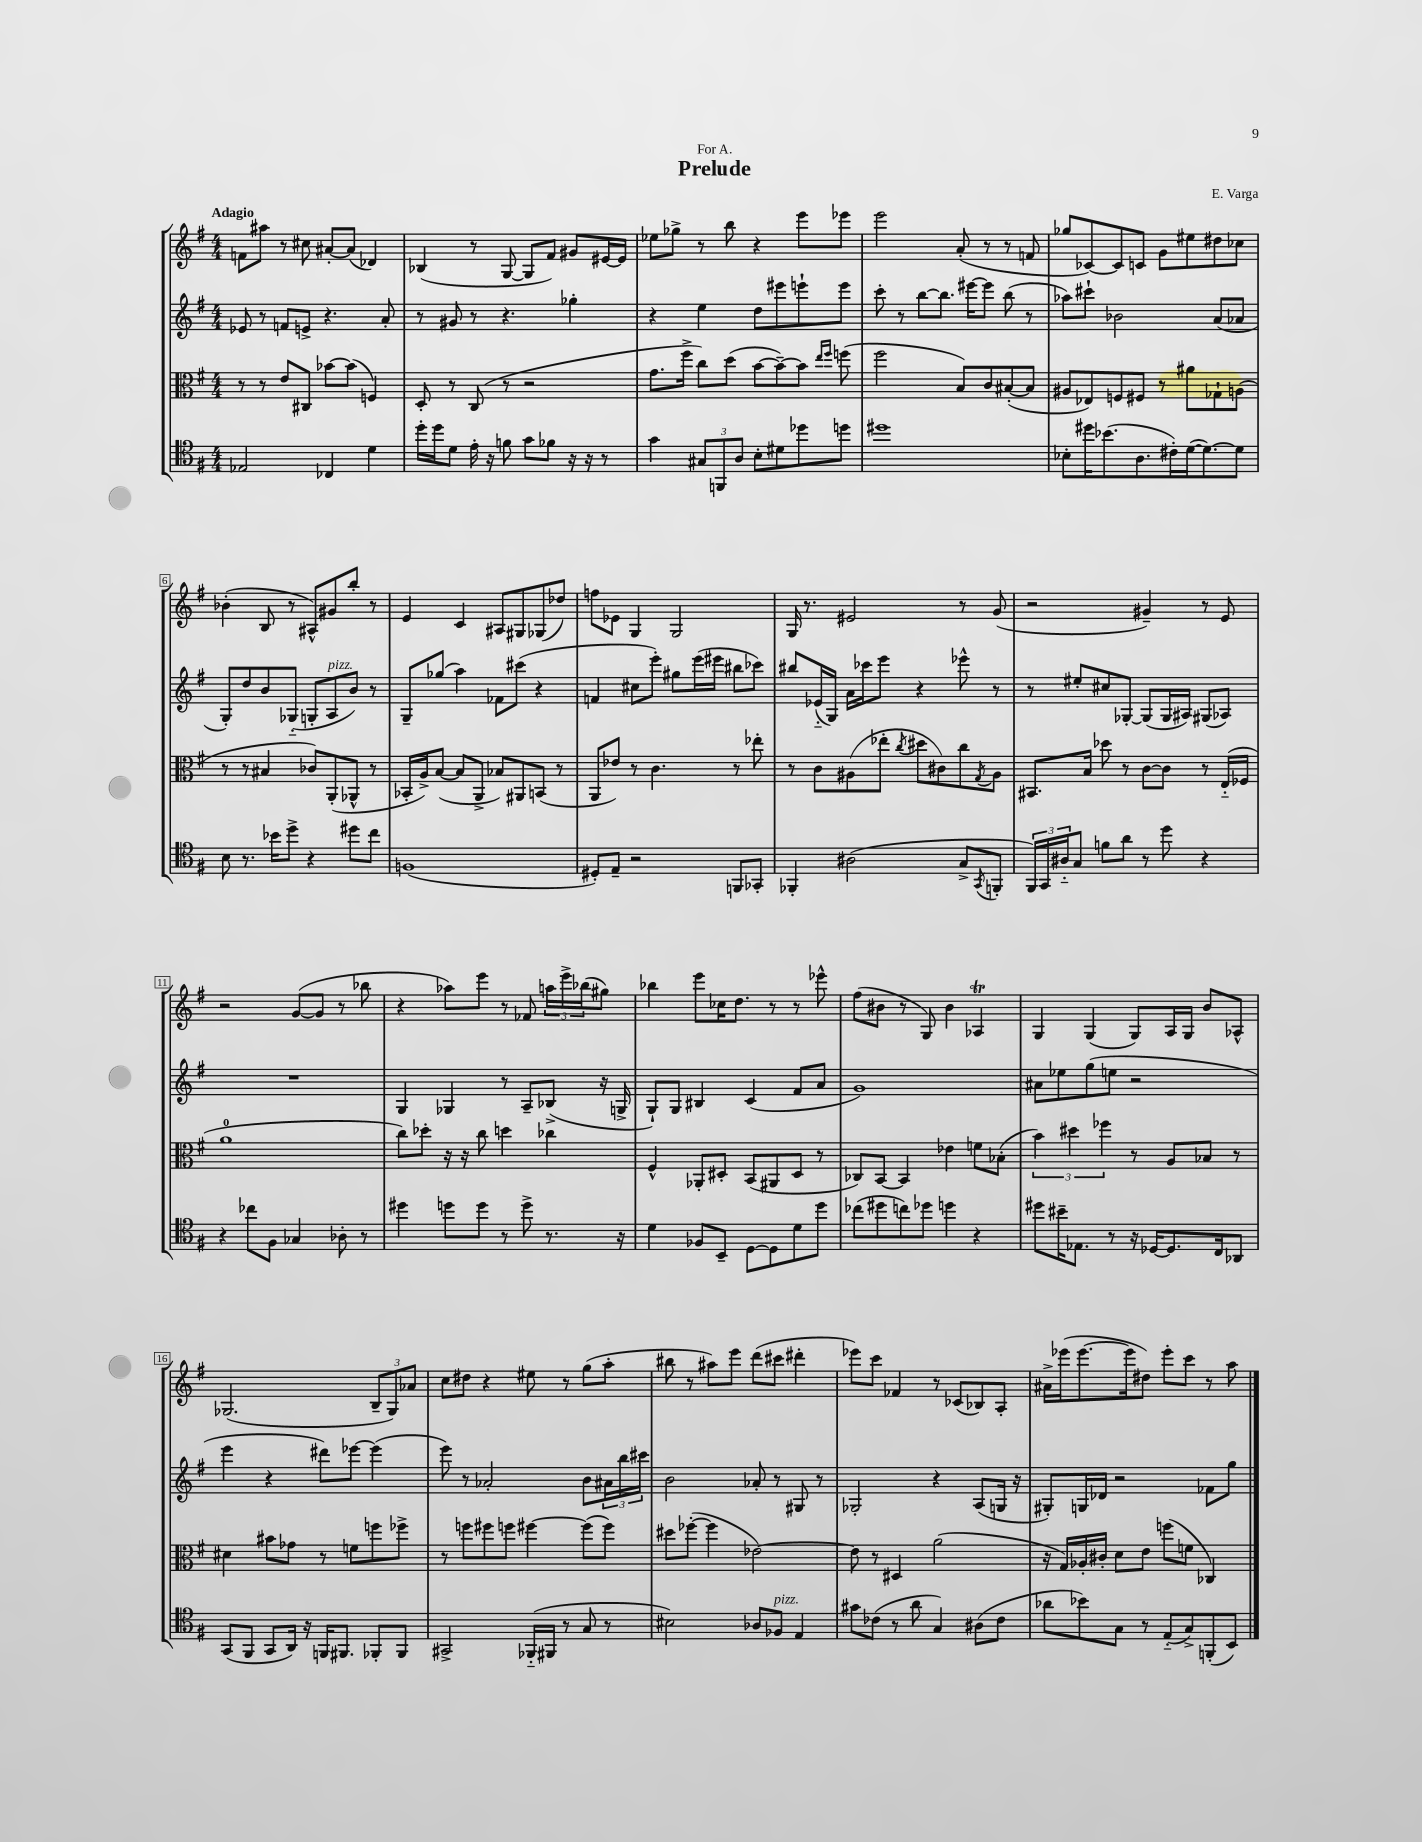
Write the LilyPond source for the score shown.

\header { title = "Prelude" composer = "E. Varga" dedication = "For A." }
<<
\new StaffGroup <<
\new Staff = "s0" {
    \clef treble \key g \major \numericTimeSignature \time 4/4 \tempo "Adagio"
    f'8 ais''8 r8 cis''8 ais'8~-. ais'8( des'4) |
    bes4( r8 g8~ g8 fis'8) gis'8 eis'16~ eis'16 |
    ees''8 ges''8-> r8 b''8 r4 e'''8 ees'''8 |
    e'''2 a'8-.( r8 r8 f'8 |
    ges''8 ces'8~) ces'8 c'8 g'8 eis''8 dis''8 ces''8 |
    bes'4-.( b8 r8 ais8-^) gis'8 b''8-. r8 |
    e'4 c'4 ais8 gis8 ges8( des''8) |
    f''8 ees'8 g4 g2 |
    g16 r8. eis'2 r8 g'8( |
    r2 gis'4--) r8 e'8 |
    r2 g'8~( g'8 r8 bes''8 |
    r4 aes''8) e'''8 r8 fes'8 \tuplet 3/2 { a''16 e'''16-> bes''16( } gis''8) |
    bes''4 e'''8 ces''16 d''8. r8 r8 ees'''8-^ |
    fis''8( bis'8 r8 g8) bis'4 aes4\trill |
    g4 g4( g8) a16 g16 b'8 aes8-^ |
    ges2.( \tuplet 3/2 { b8-- ges8) aes'8 } |
    c''8 dis''8 r4 eis''8 r8 g''8( a''8-. |
    bis''8 r8 ais''8) e'''8 d'''8( cis'''8 dis'''4-. |
    ees'''8) c'''8 fes'4 r8 ces'8( bes8) a8-. |
    ais'16-> ees'''16( ees'''8.~ ees'''16 dis''8) ees'''8-. c'''8 r8 a''8 \bar "|." |
}
\new Staff = "s1" {
    \clef treble \key g \major \numericTimeSignature \time 4/4
    ees'8 r8 f'8 e'8-> r4. a'8-. |
    r8 gis'8 r8 r4. ges''4-. |
    r4 e''4 d''8 eis'''8 e'''8-! e'''8 |
    c'''8-. r8 b''8~ b''8. eis'''16~ eis'''8 b''8( r8 |
    aes''8) cis'''8-! bes'2 a'8( aes'8 |
    g8-.) d''8 b'8 ges8-_( g8-. a8^\markup { \italic "pizz." } b'8) r8 |
    g8-- ges''8( a''4) fes'8 cis'''8( r4 |
    f'4 cis''8 e'''8-.) gis''8 e'''16( eis'''16 bis''8 ces'''8) |
    bis''8 ees'16-_( g16) a'16 ces'''16 e'''8 r4 ees'''8-^ r8 |
    r8 eis''8-. cis''8 ges8~-. ges8( ges16 ais16) gis8( aes8) |
    R1 |
    g4 ges4 r8 a8-- bes8->( r16 g16-> |
    g8-!) g8 bis4 c'4( fis'8 a'8 |
    g'1) |
    ais'8 ees''8 g''8( e''8 r2 |
    e'''4 r4 dis'''8) ees'''8~ ees'''4( |
    e'''8) r8 aes'2-. b'8 \tuplet 3/2 { ais'16 b''16 cis'''16 } |
    b'2 aes'8-. r8 gis8 r8 |
    ges2-. r4 a8( g16 r16 |
    gis8-.) g16 des'16 r2 fes'8 g''8 \bar "|." |
}
\new Staff = "s2" {
    \clef alto \key g \major \numericTimeSignature \time 4/4
    r8 r8 e'8 cis8 bes'8~ bes'8( f4) |
    d8-. r8 c8( r8 r2 |
    g'8. fis''16-> c''8) d''8( b'8~ b'8~--) b'8 \grace { e''16 fis''16 } f''8( |
    fis''2 b8) c'8 bis8~-.( bis8 |
    ais8 ees8) f8 fis8 r8 ais'8 ges8-! a8( |
    r8 r8 bis4 ces'8) a,8-.( aes,8-^ r8 |
    bes,16-. a16->) b8~( b8 a,8-> bes8) ais,8 b,8( r8 |
    a,8 ees'8) r8 c'4. r8 ees''8-. |
    r8 c'8 ais8( ees''8-. \acciaccatura { c''8 } dis''8 cis'8) c''8 \acciaccatura { g8 } ais8 |
    bis,8. b16 des''8 r8 c'8~ c'8 r8 e16-_( fes16 |
    a'1-0 |
    c''8) des''8-. r16 r16 c''8 d''4 ces''4 |
    fis4-^ aes,8-. dis8-. b,8( ais,8 dis8 r8 |
    ces8) b,8~ b,4 ees'4 f'8 bes8-.( |
    \tuplet 3/2 { b'4) dis''4 fes''4 } r8 a8 bes8 r8 |
    dis'4 bis'8 ges'8 r8 f'8 f''8 fes''8-> |
    r8 f''8 fis''8 f''8 fis''4~ fis''8( fis''8) |
    dis''8 fes''8~-.( fes''4 ees'2~) |
    ees'8 r8 dis4 a'2( |
    r16 g16) aes16-. cis'16-. d'8 e'8 f''8( f'8 ces4) \bar "|." |
}
\new Staff = "s3" {
    \clef tenor \key g \major \numericTimeSignature \time 4/4
    ees2 ces4 d'4 |
    d''16-. d''16 d'8 e'16-. r16 f'8 g'8 fes'8 r16 r16 r8 |
    g'4 \tuplet 3/2 { gis8 f,8 a8 } b8-. dis'8 des''8 d''8 |
    dis''1 |
    bes8-. dis''16 bes'8.( a8. cis'16-.) d'16~( d'8.~) d'8 |
    b8 r8. bes'16 d''8-> r4 dis''8 c''8 |
    f1( |
    dis8-.) e8-- r2 f,8 ges,8-. |
    fes,4-. ais2( g8-> \acciaccatura { g,8 } f,8-. |
    \tuplet 3/2 { fis,16) g,16 ais16-_ } g8 f'8 a'8 r8 d''8 r4 |
    r4 ces''8 fis8 ges4 aes8-. r8 |
    dis''4 d''8 d''8 r8 d''8-> r8. r16 |
    d'4 fes8 b,8-- d8~ d8 d'8 d''8 |
    ces''8( dis''8 c''8) des''8 d''4 r4 |
    dis''8 bis'16-- ees8. r8 r16 des16~ des8. c16 aes,8 |
    g,8( fis,8 g,8 a,16) r16 f,16 fis,8. fes,8-. fes,8 |
    gis,2-> fes,16-_( fis,16 r8 g8 r8 |
    bis2) aes8 fes8^\markup { \italic "pizz." } e4 |
    gis'8 ces'8( r8 a'8 g4) ais8( ces'8 |
    aes'8 bes'8) g8 r8 e8-_( g8->) f,8-.( b,8) \bar "|." |
}
>>
>>
\layout { \context { \Score \override BarNumber.stencil = #(make-stencil-boxer 0.1 0.3 ly:text-interface::print) } }
